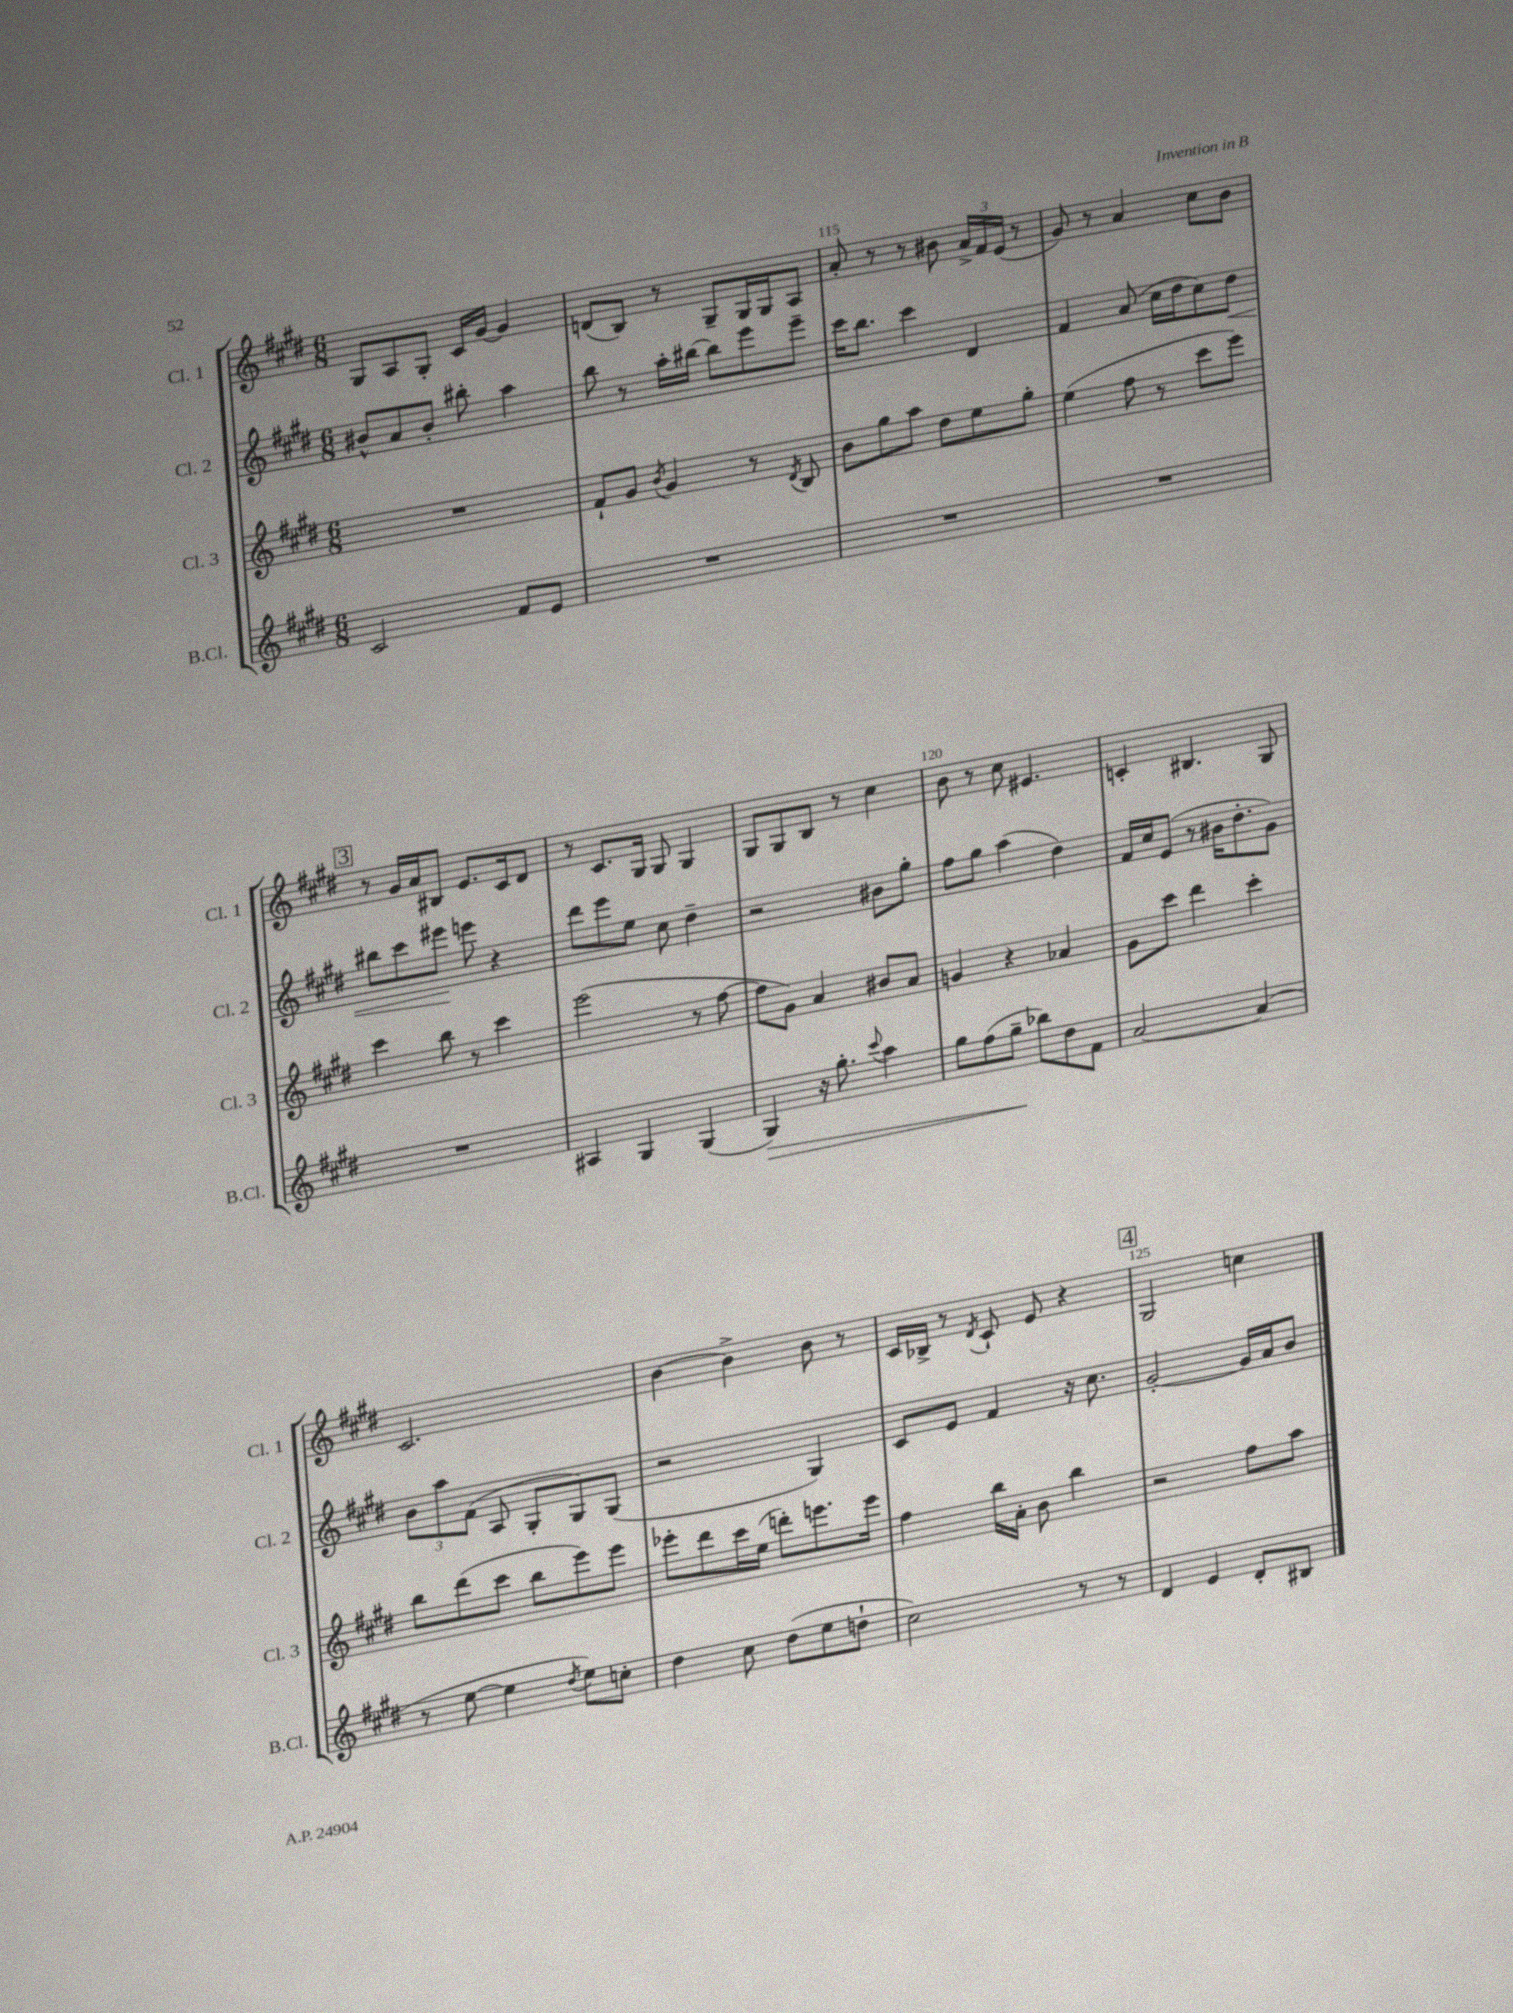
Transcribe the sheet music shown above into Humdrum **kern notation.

**kern	**kern	**kern	**kern
*staff4	*staff3	*staff2	*staff1
*clefG2	*clefG2	*clefG2	*clefG2
*k[f#c#g#d#]	*k[f#c#g#d#]	*k[f#c#g#d#]	*k[f#c#g#d#]
*M6/8	*M6/8	*M6/8	*M6/8
2c#/	2.r	8b#^^/L	8G#/L
.	.	8a/	8A/
.	.	8b#'/J	8G#'/J
.	.	8bb#'\	16c#/LL
.	.	.	[16g#/JJ
8f#/L	.	4aa\	4g#/]
8e/J	.	.	.
=	=	=	=
2.r	8f#`/L	8bb\	(8d/L
.	8g#/J	8r	8B/J)
.	8qb/	.	.
.	4g#/	16aa'\LL	8r
.	.	[16bb#\JJ	.
.	.	8bb#\]L	8G#~/L
.	8r	8eee\	16G#/L
.	.	.	16G#/J
.	8qd#/	.	.
.	8B/	8eee~\J	8A/J
=	=	=	=
2.r	8b\L	16ccc#\LK	8a'/
.	.	8.bb\J	.
.	8gg#\	.	8r
.	8aa\J	4ccc#\	8r
.	8dd#\L	.	8b#\
.	8ee\	4d#/	24a^/LL
.	.	.	24f#/
.	.	.	(24e/JJ
.	8gg#'\J	.	8r
=	=	=	=
2.r	(4ee\	4f#/	8g#/)
.	.	.	8r
.	8ff#\	(8a/	4a/
.	8r	16cc#\LL	.
.	.	16dd#\J	.
.	8ccc#\L	8cc#\)	8cc#\L
.	8eee\J)	8dd#\J	8b\J
=	=	=	=
2.r	4ccc#\	8bb#\L	8r
.	.	8ccc#\	16g#/LL
.	.	.	16a/J
.	8bb\	8eee#\J	8B#/J
.	8r	8eee\	8.e/L
.	4ccc#\	4r	.
.	.	.	16c#/k
.	.	.	8d#/J
=	=	=	=
4A#/	(2eee\	8ddd#\L	8r
.	.	8eee\	8.c#/L
4G#/	.	8ee\J	.
.	.	.	16G#/Jk
.	.	8cc#\	8G#/
(4G#/	8r	4dd#~\	4G#/
.	[8ff#\	.	.
=	=	=	=
4G#/)	8ff#\]L	2r	8G#/L
.	8g#\J)	.	8G#/
16r	4a/	.	8B/J
8.gg#'\	.	.	.
.	.	.	8r
8qqccc#/	.	.	.
4aa\	8b#/L	8b#\L	4cc#\
.	8a/J	8gg#'\J	.
=	=	=	=
8gg#\L	4g/	8ff#\L	8b\
(8ff#\	.	8gg#\J	8r
8gg#~\J	4r	(4aa\	8cc#\
8bb-\L)	.	.	4.e#/
8dd#\	4a-/	4dd#\)	.
8f#\J	.	.	.
=	=	=	=
[2a/	8g#\L	16f#/LL	4c'/
.	.	16cc#/J	.
.	8ccc#\J	(8e/J	.
.	4ddd#\	8r	4.B#/
.	.	16b#\LK	.
.	.	8.dd#'\	.
(4a/]	4ccc#'\	.	.
.	.	8g#\J)	8G#/
=	=	=	=
8r	8bb\L	12b\L	2.c#/
.	.	12aa\	.
[8ee\	(8ddd#\	.	.
.	.	(12f#\J	.
4ee\]	8ccc#\J	8A/	.
.	8bb\L	8G#'/L	.
8qdd#/	.	.	.
8ee\L)	8eee\)	8G#/)	.
8cc'\J	8eee\J	(8G#/J	.
=	=	=	=
4dd#\	8eee-'\L	2r	[4b\
.	8ddd#\	.	.
8cc#\	16ccc#\L	.	4b^\]
.	(16ee\JJ	.	.
(8dd#\L	8ddd'\L)	.	.
8ee\	8.eee\	4G#/)	8b\
8dd`\J	.	.	8r
.	16eee\Jk	.	.
=	=	=	=
2cc#\)	4ff#\	8c#/L	16c#/LL
.	.	.	16B-^/JJ
.	.	8e/J	8r
.	.	.	8qd#/
.	16bb\LL	4f#/	8c#`/
.	16a'\JJ	.	.
.	8b\	.	8e/
8r	4bb\	16r	4r
.	.	8.cc#\	.
8r	.	.	.
=	=	=	=
4d#/	2r	[2g#'/	2G#/
4e/	.	.	.
8d#'/L	8ff#\L	16g#/]LL	4cc\
.	.	16a/J	.
8B#/J	8aa\J	8b/J	.
==	==	==	==
*-	*-	*-	*-
